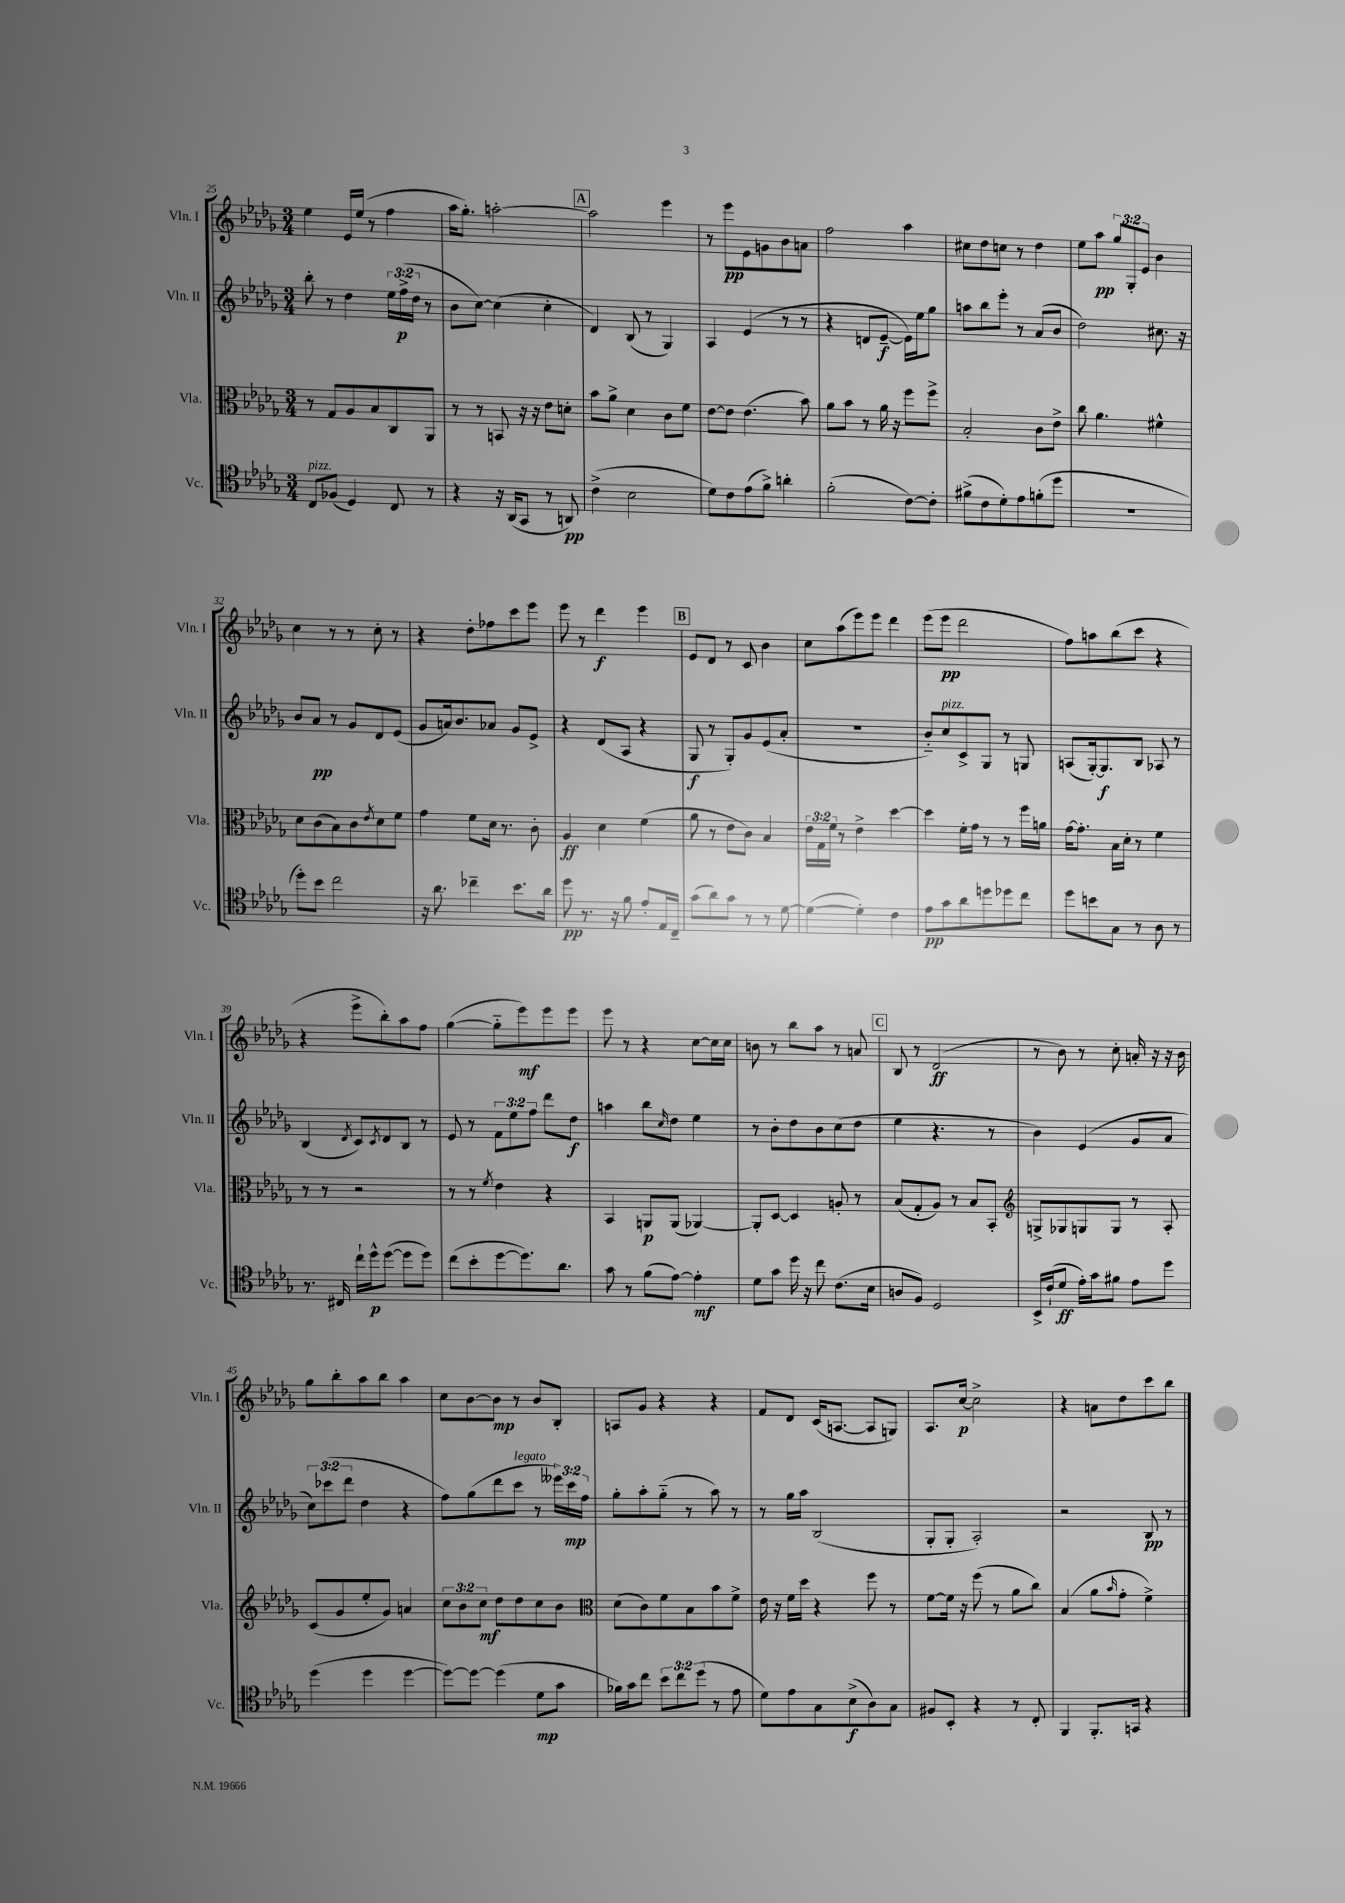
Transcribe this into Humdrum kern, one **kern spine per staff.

**kern	**kern	**kern	**kern
*staff4	*staff3	*staff2	*staff1
*clefC4	*clefC3	*clefG2	*clefG2
*k[b-e-a-d-g-]	*k[b-e-a-d-g-]	*k[b-e-a-d-g-]	*k[b-e-a-d-g-]
*M3/4	*M3/4	*M3/4	*M3/4
8C	8r	8bb-'	4ee-
(8F-	8G-	8r	.
4D-)	8A-	4dd-	16e-
.	.	.	(16ee-
.	8B-	.	8r
8C	8C	24ee-	4ff
.	.	(24ff^	.
.	.	24dd-	.
8r	8AA-	8r	.
=	=	=	=
4r	8r	8b-	16aa-
.	.	.	8.gg-')
.	8r	[8cc)	.
16r	8BB	(4cc]	[2aa'
(16AA-	.	.	.
8GG-	16r	.	.
.	16r	.	.
8r	8e-	4cc'	.
8AA)	8d'	.	.
=	=	=	=
(4c^	8b-	4d-)	2aa]
.	8a-^	.	.
2B-	4d-	(8B-	.
.	.	8r	.
.	8c	4G-)	4eee-
.	8f	.	.
=	=	=	=
8d-)	[8e-	4A-	8r
8c	8e-]	.	8eee-
(8e-	(4.e-	(4e-	8e-
8f^)	.	.	8g
4a'	.	8r	8b-
.	8b-)	8r	8a
=	=	=	=
(2f'	8a-	4r	2ff
.	8b-	.	.
.	8r	8d	.
.	16a-	[8e-~	.
.	16r	.	.
[8c)	8ff	16e-])	4aa-
.	.	16ee-	.
8c']	8ff^	8gg-	.
=	=	=	=
(8f#^	2B-'	8aa	8cc#
8c	.	8bb-	8dd-
8d-')	.	8eee-'	8cc
8e-	.	8r	8r
(8f'	8c	(8a-	4dd-
8dd-	8e-^	8b-	.
=	=	=	=
2.r	8cc	2dd-)	8ee-
.	4.a-	.	8aa-
.	.	.	12gg-
.	.	.	12G-'
.	.	.	12e-
.	4f#^^	8.cc#	4b-
.	.	16r	.
=	=	=	=
8dd-')	8d-	8b-	4cc
8b-	(8c	8a-	.
2cc	8B-)	8r	8r
.	8c	8g-	8r
.	8qe-	.	.
.	8d-	8d-	8cc'
.	8f	(8e-	8r
=	=	=	=
16r	4g-	8g-	4r
8.a-	.	.	.
.	.	16a)	.
.	.	8.b-	.
4cc-~	8f	.	8dd-'
.	16d-	8a-	8ff-
.	8.r	.	.
8.b-	.	8g-	8ccc
.	8c'	8e-^	8eee-
16a-	.	.	.
=	=	=	=
8dd-	4A-	4r	8eee-
8.r	.	.	8r
.	4d-	(8d-	4ddd-
16r	.	.	.
8f	.	8A-	.
8e-'	(4f	4r	4eee-
16E-	.	.	.
16C~	.	.	.
=	=	=	=
(8g-	8a-	8G-	8e-
8a-)	8r	8r	8d-
8g-	8e-	8G-')	8r
8r	8c)	8g-	8c
8r	4B-	(8e-	4b-
[8d-	.	8a-'	.
=	=	=	=
(4d-_	24e-	2.r	8cc
.	24G-	.	.
.	24f	.	.
.	8r	.	(8aa-
4d-'])	4e-^	.	8eee-)
.	.	.	8eee-
4c	[4dd-	.	4ddd-
=	=	=	=
8e-	4dd-]	8b-'~)	(8eee-
8g-	.	8cc	8eee-
8a-	16f'	8c^	2ddd-
.	16g-	.	.
8dd	8r	8G-	.
8dd-	8r	8r	.
8cc	16ff	8G	.
.	16a	.	.
=	=	=	=
8dd-	[16g-	(8A	8ff)
.	8.g-']	.	.
8b	.	[16G-')	8aa
.	.	8.G-]	.
8G-	16B-	.	(8bb-
.	16d-'	.	.
8r	8r	8B-	8ccc
8A-	4f	8A-	4r
8r	.	8r	.
=	=	=	=
8.r	8r	(4B-	4r
.	8r	.	.
16C#	.	.	.
.	.	8qd-	.
16cc`	2r	8c)	8eee-^
16dd-^^	.	.	.
.	.	8qc	.
([8dd-	.	8d-	8bb-')
8dd-]	.	8B-	8aa-
8dd-)	.	8r	8ff
=	=	=	=
(8cc	8r	8e-	([4gg-
8b-'	8r	8r	.
.	8qf	.	.
[8dd-	4e-	12f	8gg-'~]
.	.	12ee-	.
8.dd-])	.	.	8eee-)
.	.	12ff	.
.	4r	8ddd-	8eee-
8.a-	.	.	.
.	.	8dd-	8eee-
=	=	=	=
8g-	4BB-	4aa	8eee-
8r	.	.	8r
(8f	8AA	8bb-	4r
.	.	16qqcc	.
[8e-)	(8AA	8dd-	.
4e-']	[4AA-)	4ee-	[8cc
.	.	.	16cc]
.	.	.	16cc
=	=	=	=
8d-	8AA-']	8r	8b
8g-	[8D-	8b-'	8r
16dd-	4D-]	8dd-	8bb-
16r	.	.	.
8cc	.	8b-	8aa-
(8.c	8A'	(8cc	8r
.	8r	8dd-	8a
16B-	.	.	.
=	=	=	=
8A	(8B-	4ee-	8B-
8F)	8G-'	.	8r
2D-	8A-)	4.r	(2d-
.	8r	.	.
.	8B-	.	.
.	8BB-'	8r	.
=	=	=	=
*	*clefG2	*	*
16BB-^	8G^	4b-)	8r
(16c`	.	.	.
8d-	8G-	.	8b-)
16e-')	8G	(4e-	8r
16g-	.	.	.
8f#	8G	.	8cc'
8e-	8r	8g-	16a'
.	.	.	16r
8dd-	8A-'	8a-	16r
.	.	.	16b-
=	=	=	=
(4dd-	(8c	12cc)	8gg-
.	.	(12ccc-	.
.	8g-	.	8bb-'
.	.	12ddd-	.
4dd-	8ee-'	4dd-	8aa-
.	8g-)	.	8bb-
[4dd-	4a	4r	4aa-
=	=	=	=
8dd-_)	12cc	8ff)	8cc
.	12b-	.	.
8dd-_	.	(8gg-	[8b-
.	12cc	.	.
(4dd-]	8dd-	8ddd-	8b-]
.	8dd-	8ccc	8r
8d-	8cc	8r	8b-
8g-	8b-	24eee--)	8B-'
.	.	24ccc	.
.	.	24ff	.
=	=	=	=
*	*clefC3	*	*
16f-)	(8d-	8gg-'	8A
16g-	.	.	.
8cc	8c)	8aa-'	8g-
12b-	8f	(8gg-'~	4r
12cc	.	.	.
.	8B-	8r	.
(12dd-	.	.	.
8r	8b-	8aa-)	4r
8e-	8f^	8r	.
=	=	=	=
8d-)	16e-	8r	8f
.	16r	.	.
8e-	16f	16gg-	8d-
.	16dd-	16aa-	.
8G-	4r	(2B-	(16c
.	.	.	[8.A
(8B-^	.	.	.
8A-)	8ff	.	8A]
8G-	8r	.	8G)
=	=	=	=
8F#	[8f	8G-'	8.A-
8BB-'	16f]	8G-'	.
.	16r	.	[16cc
4r	(8ff	2A-')	2cc^]
.	8r	.	.
8r	8a-	.	.
8C'	8cc)	.	.
=	=	=	=
4FF	(4B-	2r	4r
8.FF'	8a-	.	8a
.	16qqb-	.	.
.	8g-'	.	8dd-
16GG	.	.	.
4r	4f^)	8B-	8ccc
.	.	8r	8bb-
==	==	==	==
*-	*-	*-	*-
